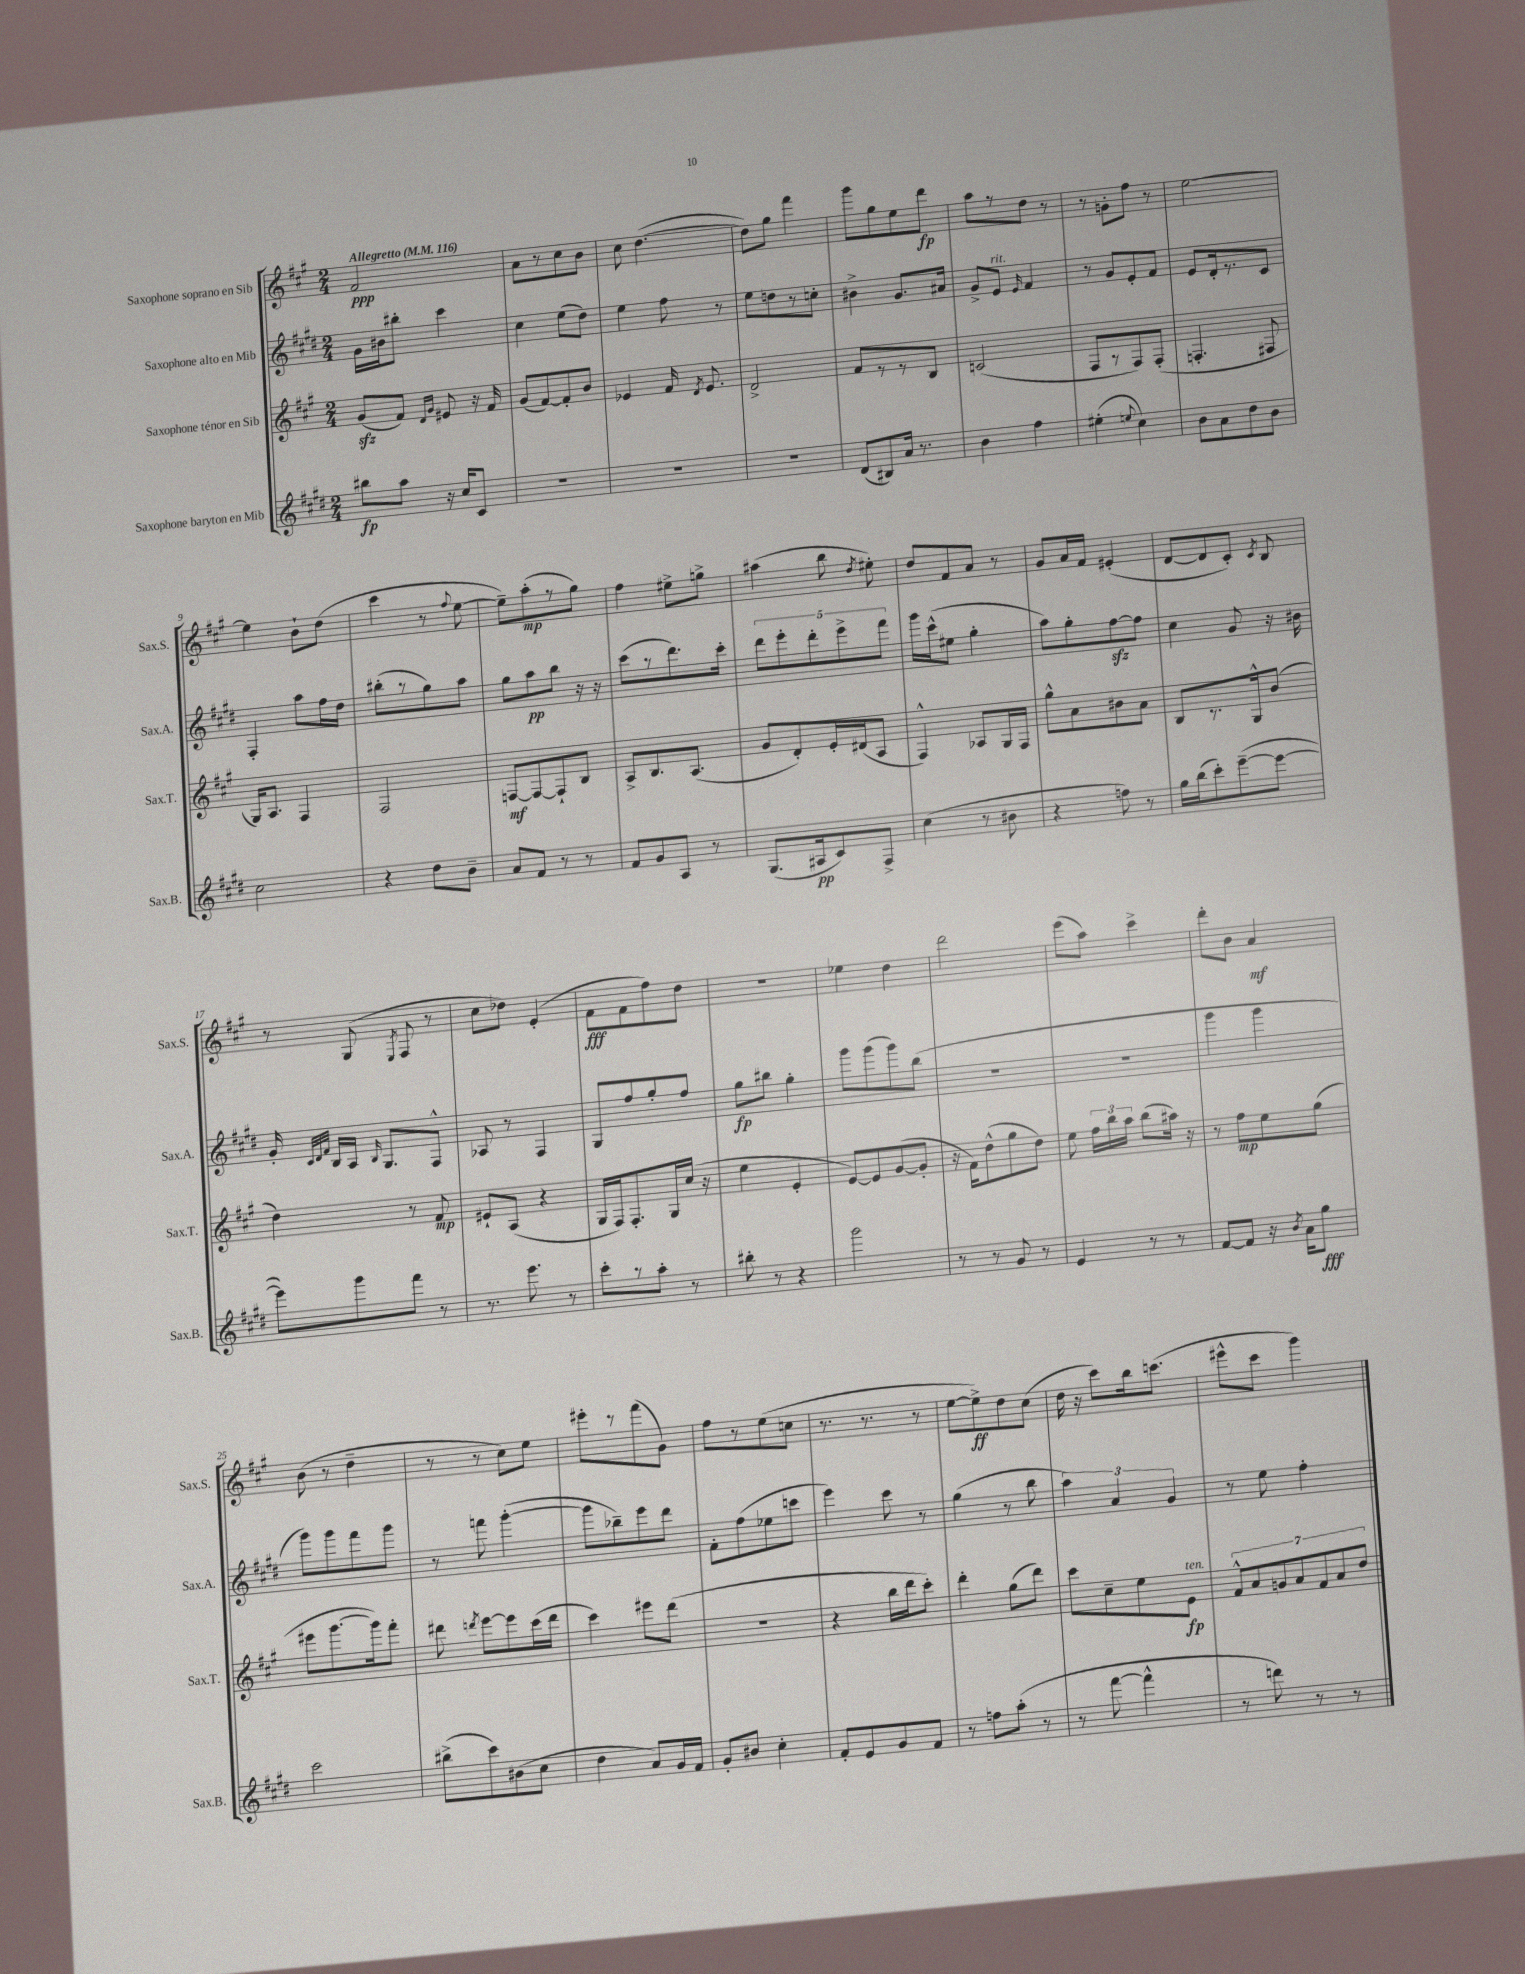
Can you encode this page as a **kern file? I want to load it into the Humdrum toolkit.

**kern	**dynam	**kern	**dynam	**kern	**dynam	**kern	**dynam
*part4	*part4	*part3	*part3	*part2	*part2	*part1	*part1
*staff4	*staff4	*staff3	*staff3	*staff2	*staff2	*staff1	*staff1
*I"Saxophone baryton en Mib	*	*I"Saxophone ténor en Sib	*	*I"Saxophone alto en Mib	*	*I"Saxophone soprano en Sib	*
*I'Sax.B.	*	*I'Sax.T.	*	*I'Sax.A.	*	*I'Sax.S.	*
*clefG2	*	*clefG2	*	*clefG2	*	*clefG2	*
*k[f#c#g#d#]	*	*k[f#c#g#]	*	*k[f#c#g#d#]	*	*k[f#c#g#]	*
*M2/4	*	*M2/4	*	*M2/4	*	*M2/4	*
*MM116	*	*MM116	*	*MM116	*	*MM116	*
=1	=1	=1	=1	=1	=1	=1	=1
!	!	!	!	!	!	!LO:TX:a:B:t=Allegretto	!
8bb#X\L	fp	(8g#zz/L	.	16g#\LL	.	2f#/	ppp
.	.	.	.	16b#X\J	.	.	.
8aa\J	.	8f#/J)	.	8bb#X'\J	.	.	.
.	.	16qqd/LL	.	.	.	.	.
.	.	16qqg#/JJ	.	.	.	.	.
16r	.	8e#X/	.	4ccc#\	.	.	.
16cc#/KL	.	.	.	.	.	.	.
8c#/J	.	16r	.	.	.	.	.
.	.	16f#/	.	.	.	.	.
=2	=2	=2	=2	=2	=2	=2	=2
2r	.	(8g#/L	.	4cc#\	.	8a\L	.
.	.	[8f#/)	.	.	.	8r	.
.	.	8f#'/]	.	(8ee\L	.	8cc#\	.
.	.	8b/J	.	8dd#\J)	.	8b\J	.
=3	=3	=3	=3	=3	=3	=3	=3
2r	.	4e-X/	.	4ee\	.	8cc#\	.
.	.	.	.	.	.	([4.dd\	.
.	.	16f#/	.	8ff#\	.	.	.
.	.	8qd/	.	.	.	.	.
.	.	8.e-/	.	.	.	.	.
.	.	.	.	8r	.	.	.
=4	=4	=4	=4	=4	=4	=4	=4
2r	.	2d^/	.	8ee\L	.	8dd\L])	.
.	.	.	.	8ddn\	.	8gg#\J	.
.	.	.	.	8r	.	4fff#\	.
.	.	.	.	8ccn'\J	.	.	.
=5	=5	=5	=5	=5	=5	=5	=5
(8d#/L	.	8f#/L	.	4b#X^\	.	8ggg#\L	.
8B#X/)	.	8r	.	.	.	8gg#\	.
16a/Jk	.	8r	.	8.g#/L	.	8ee\	.
8.r	.	.	.	.	.	.	.
.	.	8B/J	.	.	.	8ddd\J	fp
.	.	.	.	16a#X/Jk	.	.	.
=6	=6	=6	=6	=6	=6	=6	=6
4b\	.	(2cn/	.	8g#^/L	.	8aa\L	.
!	!	!	!	!LO:TX:a:i:t=rit.	!	!	!
.	.	.	.	8e/J	.	8r	.
.	.	.	.	16qqe/	.	.	.
4ff#\	.	.	.	4f#/	.	8dd\J	.
.	.	.	.	.	.	8r	.
=7	=7	=7	=7	=7	=7	=7	=7
(4ee#X'\	.	8F#/L	.	8r	.	8r	.
.	.	8r	.	8g#/L	.	8gn'\L	.
8qqeen/	.	.	.	.	.	.	.
4cc#\)	.	8F#/)	.	8e'/	.	8ff#\J	.
.	.	(8F#'/J	.	8f#/J	.	8r	.
=8	=8	=8	=8	=8	=8	=8	=8
8b\L	.	4.Fn'/	.	8e/L	.	[2ee\	.
8a\	.	.	.	16d#'/k	.	.	.
.	.	.	.	8.r	.	.	.
8dd#\	.	.	.	.	.	.	.
8b\J	.	8F#X/	.	8c#/J	.	.	.
!!LO:LB:g=z
=9	=9	=9	=9	=9	=9	=9	=9
2cc#\	.	16G#/KL)	.	4F#'/	.	4ee\]	.
.	.	8.A/J	.	.	.	.	.
.	.	4F#/	.	8aa\L	.	8b`\L	.
.	.	.	.	16ff#\L	.	(8dd\J	.
.	.	.	.	16dd#\JJ	.	.	.
=10	=10	=10	=10	=10	=10	=10	=10
4r	.	2F#/	.	(8bb#X'\L	.	4ccc#\	.
.	.	.	.	8r	.	.	.
8dd#\L	.	.	.	8gg#\)	.	8r	.
.	.	.	.	.	.	8qqff#/	.
8b~\J	.	.	.	8aa\J	.	[8ee\	.
=11	=11	=11	=11	=11	=11	=11	=11
8a/L	.	[8Fn/L	mf	8gg#\L	.	8ee~\L])	.
8f#/J	.	8F/_	.	8aa\	pp	(8aa'\	mp
8r	.	8F`/]	.	8bb\J	.	8r	.
8r	.	8B/J	.	16r	.	8gg#\J)	.
.	.	.	.	16r	.	.	.
=12	=12	=12	=12	=12	=12	=12	=12
8f#/L	.	8A^/L	.	(8ccc#\L	.	4ff#\	.
8g#/	.	8.B/	.	8r	.	.	.
8A/J	.	.	.	8.ddd#\)	.	8ee#X^\L	.
.	.	(8.A/J	.	.	.	.	.
8r	.	.	.	.	.	8ggn^\J	.
.	.	.	.	16ccc#'\Jk	.	.	.
=13	=13	=13	=13	=13	=13	=13	=13
(8.G#/L	.	8g#/L	.	10ddd#\L	.	(4aa#X\	.
.	.	.	.	10eee'\	.	.	.
.	.	8d'/)	.	.	.	.	.
16A#X/k	pp	.	.	.	.	.	.
.	.	.	.	10ddd#'\	.	.	.
8c#/)	.	16e'/L	.	.	.	8bb\	.
.	.	.	.	10eee^\	.	.	.
.	.	(16d#X/J	.	.	.	.	.
.	.	.	.	.	.	8qdd/	.
8F#^/J	.	8A/J	.	.	.	8ee#X'\)	.
.	.	.	.	10fff#\J	.	.	.
=14	=14	=14	=14	=14	=14	=14	=14
(4cc#\	.	4F#^^/)	.	16ggg#\LL	.	8dd/L	.
.	.	.	.	(16ccc#^^\J	.	.	.
.	.	.	.	8ee#X\J	.	8f#/	.
8r	.	8A-X/L	.	4gg#'\	.	8a/J	.
8b#X\	.	16G#/L	.	.	.	8r	.
.	.	16F#/JJ	.	.	.	.	.
=15	=15	=15	=15	=15	=15	=15	=15
4r	.	8gg#^^\L	.	8aa\L)	.	8g#/L	.
.	.	8a\	.	8gg#'\	.	16a/L	.
.	.	.	.	.	.	16f#/JJ	.
8ffn\)	.	8b#X\	.	[8ff#zz\	.	(4e#X'/	.
8r	.	8a\J	.	8ff#\J]	.	.	.
=16	=16	=16	=16	=16	=16	=16	=16
16gg#\LL	.	8B/L	.	4cc#\	.	[8d/L	.
(16bb\J	.	.	.	.	.	.	.
8ccc#'\)	.	8.r	.	.	.	8d/]	.
([8eee~\	.	.	.	8g#/	.	8c#'/J)	.
.	.	16G#^^/k	.	.	.	.	.
.	.	.	.	.	.	8qc#/	.
8eee\J_	.	(8b/J	.	16r	.	8B/	.
.	.	.	.	16b#X\	.	.	.
!!LO:LB:g=z
=17	=17	=17	=17	=17	=17	=17	=17
8eee\L])	.	4dd\)	.	16g#'/	.	8r	.
.	.	.	.	32qqc#/LLL	.	.	.
.	.	.	.	32qqd#/	.	.	.
.	.	.	.	32qqf#/JJJ	.	.	.
.	.	.	.	16B/LL	.	.	.
8ggg#\	.	.	.	16A/JJ	.	(8G#/	.
.	.	.	.	16qqB/	.	.	.
.	.	.	.	8.G#/L	.	.	.
.	.	.	.	.	.	8qE/	.
8fff#\J	.	8r	.	.	.	8F#/	.
8r	.	8f#/	mp	8F#^^/J	.	8r	.
=18	=18	=18	=18	=18	=18	=18	=18
8.r	.	8e#X`/L	.	8A-X/	.	8cc#\L	.
.	.	(8A/J	.	8r	.	8dd-X\J)	.
8.eee\	.	.	.	.	.	.	.
.	.	4r	.	4F#/	.	(4e'/	.
8r	.	.	.	.	.	.	.
=19	=19	=19	=19	=19	=19	=19	=19
8ccc#'\L	.	16G#/LL	.	8G#/L	.	8f#\L	fff
.	.	16F#/J)	.	.	.	.	.
8r	.	8.F#'/	.	8ff#/	.	8f#\	.
8aa'\J	.	.	.	8gg#'/	.	8ff#\)	.
.	.	16G#/L	.	.	.	.	.
8r	.	(16cc#/JJ	.	8ff#/J	.	8dd\J	.
.	.	16r	.	.	.	.	.
=20	=20	=20	=20	=20	=20	=20	=20
8bb#X'\	.	4ee\	.	8gg#\L	fp	2r	.
8r	.	.	.	8bb#X\J	.	.	.
4r	.	4e'/	.	4gg#'\	.	.	.
=21	=21	=21	=21	=21	=21	=21	=21
2ggg#\	.	[8e/L)	.	8ggg#\L	.	4ee-X\	.
.	.	8e/]	.	(8ggg#\	.	.	.
.	.	([8g#/	.	8ggg#\)	.	4dd\	.
.	.	8g#'/J]	.	(8bb\J	.	.	.
=22	=22	=22	=22	=22	=22	=22	=22
8r	.	16r	.	2r	.	2ddd\	.
.	.	16f#\KL)	.	.	.	.	.
8r	.	(8dd^^\	.	.	.	.	.
8g#/	.	8gg#\	.	.	.	.	.
8r	.	8dd\J)	.	.	.	.	.
=23	=23	=23	=23	=23	=23	=23	=23
4e/	.	8ee\	.	2r	.	(8eee\L	.
.	.	24ff#\LL	.	.	.	8aa\J)	.
.	.	24bb\	.	.	.	.	.
.	.	24aa\JJ	.	.	.	.	.
8r	.	(8bb\L	.	.	.	4ccc#^\	.
8r	.	16aa#X\Jk)	.	.	.	.	.
.	.	16r	.	.	.	.	.
=24	=24	=24	=24	=24	=24	=24	=24
[8f#/L	.	8r	.	4ggg#\	.	8ddd'\L	.
8f#/J]	.	8ff#\L	mp	.	.	8b\J	.
16r	.	8ee\	.	4ggg#\	.	4a/	mf
8qb/	.	.	.	.	.	.	.
16a\KL	.	.	.	.	.	.	.
8gg#\J	fff	(8gg#\J	.	.	.	.	.
!!LO:LB:g=z
=25	=25	=25	=25	=25	=25	=25	=25
2ccc#\	.	8eee#X\L	.	8ggg#\L)	.	(8b\	.
.	.	[8.ggg#\	.	8ggg#\	.	8r	.
.	.	.	.	8fff#\	.	4dd~\	.
.	.	16ggg#\k])	.	.	.	.	.
.	.	8fff#'\J	.	8ggg#\J	.	.	.
=26	=26	=26	=26	=26	=26	=26	=26
(8bb#X^\L	.	8ddd#X\	.	8r	.	8r	.
.	.	8qdddn/	.	.	.	.	.
8ccc#\)	.	[8eee\L	.	8fffn\	.	8r	.
(8b#X\	.	8eee\]	.	([4ggg#'\	.	8cc#\L)	.
8cc#\J	.	(16ccc#\L	.	.	.	8ee\J	.
.	.	16ddd\JJ	.	.	.	.	.
=27	=27	=27	=27	=27	=27	=27	=27
4dd#\	.	4ccc#\)	.	8ggg#\L]	.	8eee#X'\L	.
.	.	.	.	8bb-X~\)	.	8r	.
8a/L)	.	8eee#X\L	.	8eee\	.	(8fff#\	.
16g#/L	.	(8ddd\J	.	8ddd#\J	.	8g#\J)	.
16f#/JJ	.	.	.	.	.	.	.
=28	=28	=28	=28	=28	=28	=28	=28
8g#'/L	.	2r	.	8f#'\L	.	8ff#\L	.
8b#X/J	.	.	.	(8ff#\	.	8r	.
4cc#'\	.	.	.	8ee-X\	.	(8ee\	.
.	.	.	.	8cccn\J	.	8ccn\J	.
=29	=29	=29	=29	=29	=29	=29	=29
8f#'/L	.	4r	.	4eee\)	.	8.r	.
8e/	.	.	.	.	.	.	.
.	.	.	.	.	.	8.r	.
8g#/	.	16bb\LL	.	8ccc#\	.	.	.
.	.	16ddd\J	.	.	.	.	.
8f#/J	.	8ccc#'\J)	.	8r	.	8r	.
=30	=30	=30	=30	=30	=30	=30	=30
8r	.	4ddd'\	.	(4gg#\	.	[8ee\L	.
8ffn\L	.	.	.	.	.	8ee^\])	ff
(8aa'\J	.	(8gg#\L	.	8r	.	8dd\	.
8r	.	8ddd\J)	.	8bb\	.	(8cc#\J	.
=31	=31	=31	=31	=31	=31	=31	=31
8r	.	8ccc#\L	.	6aa\)	.	16dd\	.
.	.	.	.	.	.	16r	.
[8fff#\	.	8cc#~\	.	.	.	8ccc#\L)	.
.	.	.	.	6a/	.	.	.
4fff#^^\]	.	8ee\	.	.	.	16bb\k	.
.	.	.	.	.	.	(8.cccn\J	.
.	.	.	.	6g#/	.	.	.
!	!	!LO:TX:a:i:t=ten.	!	!	!	!	!
.	.	8e\J	fp	.	.	.	.
=32	=32	=32	=32	=32	=32	=32	=32
8r	.	14f#^^/L	.	8r	.	8eee#X^^\L	.
.	.	14a/	.	.	.	.	.
8dddn\)	.	.	.	8ee\	.	8ccc#\J	.
.	.	14gn/	.	.	.	.	.
.	.	14a/	.	.	.	.	.
8r	.	.	.	4ff#'\	.	4ggg#\)	.
.	.	14f#/	.	.	.	.	.
.	.	14a/	.	.	.	.	.
8r	.	.	.	.	.	.	.
.	.	14dd/J	.	.	.	.	.
==	==	==	==	==	==	==	==
*-	*-	*-	*-	*-	*-	*-	*-
